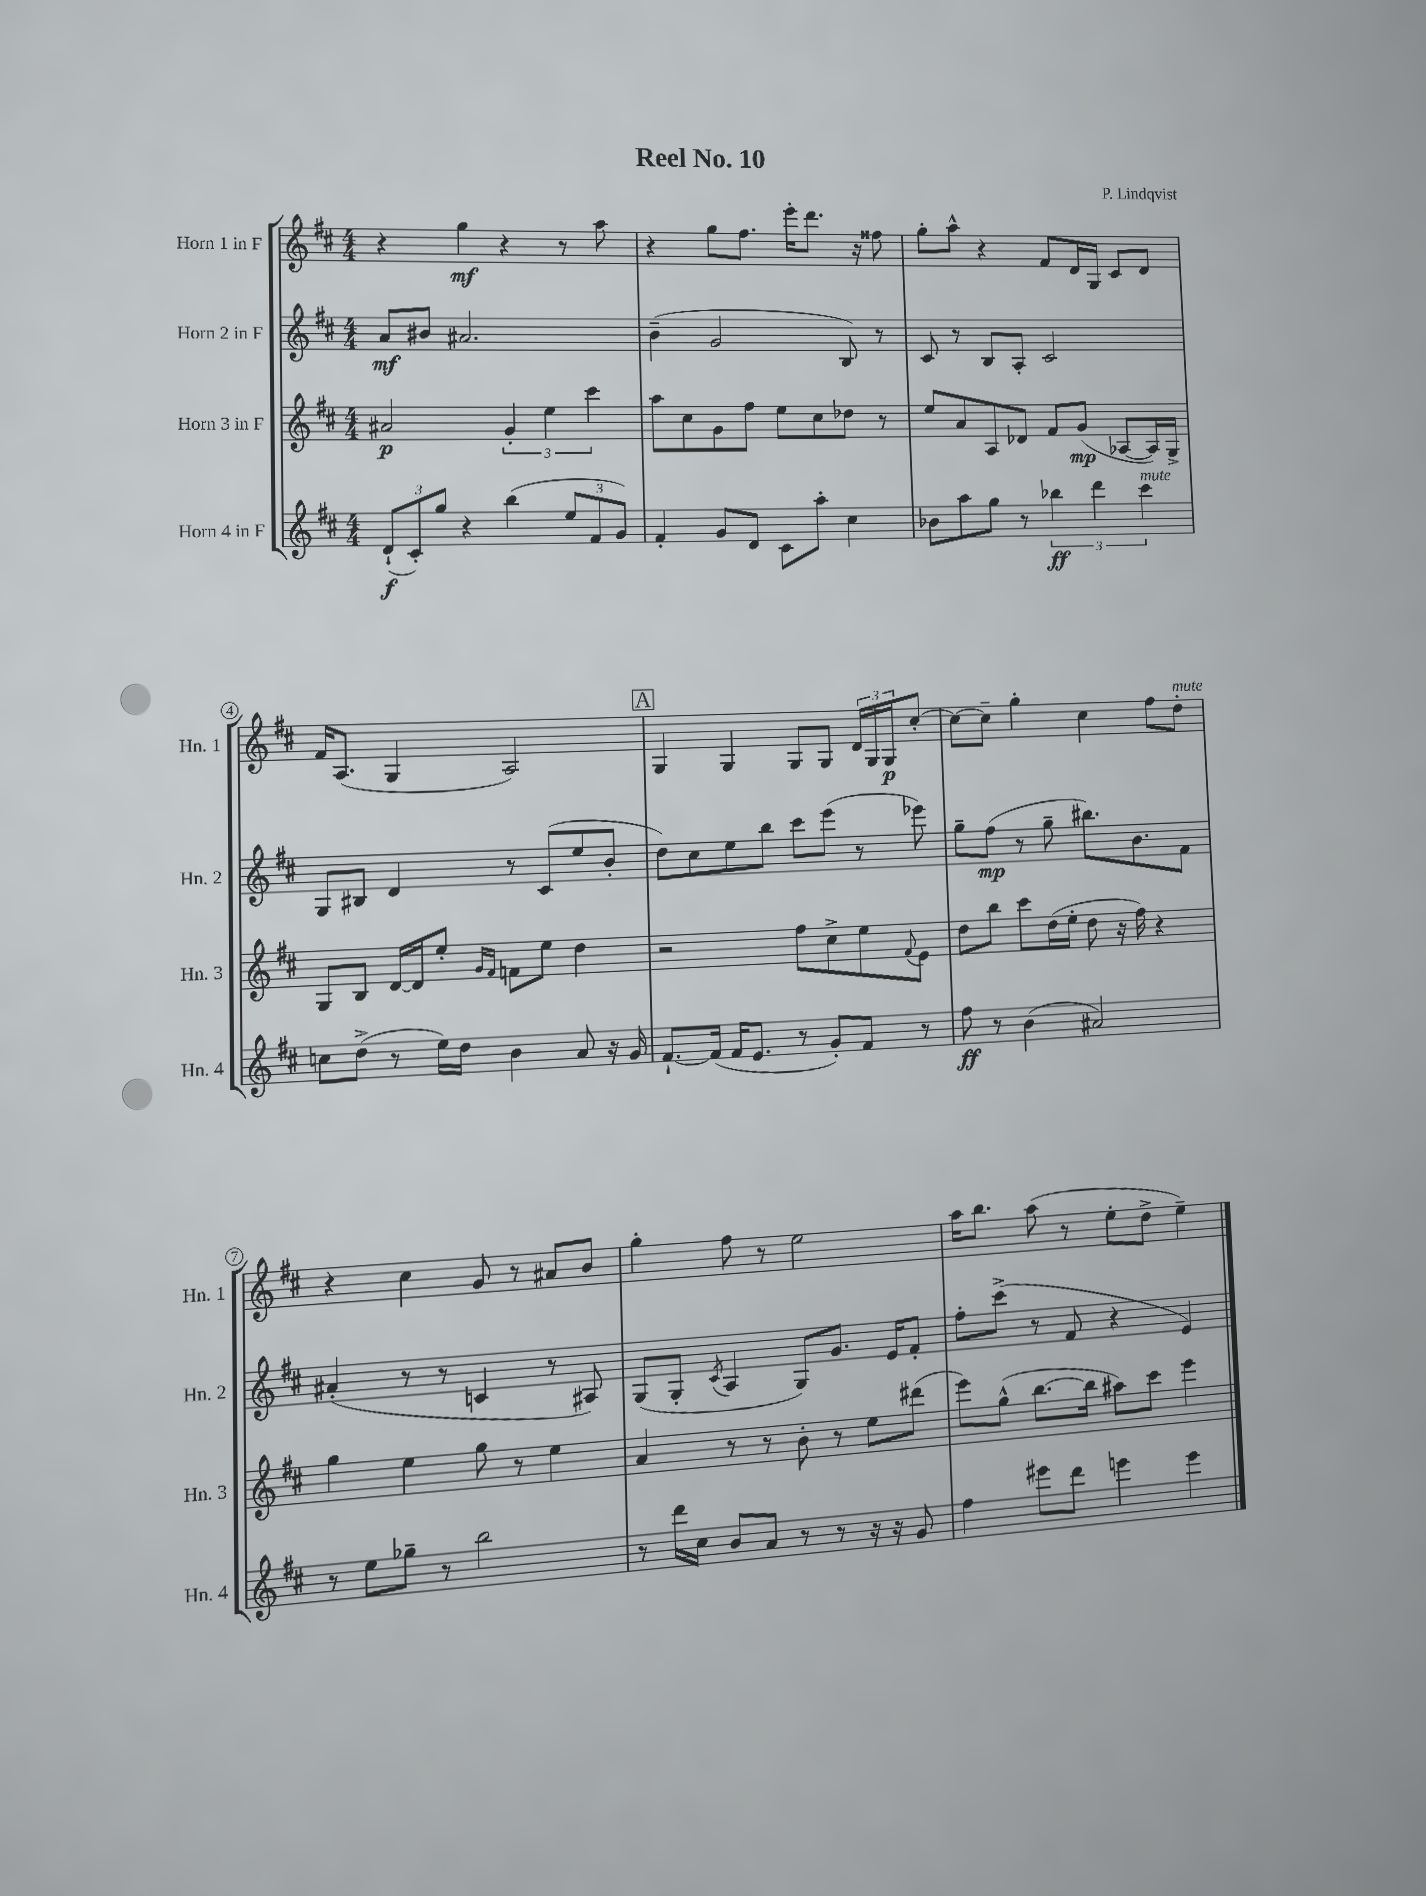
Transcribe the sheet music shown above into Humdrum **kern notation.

**kern	**kern	**kern	**kern
*staff4	*staff3	*staff2	*staff1
*clefG2	*clefG2	*clefG2	*clefG2
*k[f#c#]	*k[f#c#]	*k[f#c#]	*k[f#c#]
*M4/4	*M4/4	*M4/4	*M4/4
(12d`	2a#	8a	4r
12c#')	.	.	.
.	.	8b#	.
12gg	.	.	.
4r	.	2.a#	4gg
(4bb	6g'	.	4r
.	6ee	.	.
12ee	.	.	8r
12f#	6ccc#	.	.
.	.	.	8aa
12g)	.	.	.
=	=	=	=
4f#'	8aa	(4b~	4r
.	8cc#	.	.
8g	8g	2g	8gg
8d	8ff#	.	8.ff#
8c#	8ee	.	.
.	.	.	16eee'
8aa'	8cc#	.	8.ddd
4cc#	8dd-	8B)	.
.	.	.	16r
.	8r	8r	8ff##
=	=	=	=
8b-	8ee	8c#	8gg'
8aa	8a	8r	8aa^^
8gg	8A	8B	4r
8r	8d-	8A'	.
6bb-	8f#	2c#	8f#
.	(8g	.	16d
6ddd	.	.	.
.	.	.	16G
.	[8A-	.	8c#
6ccc#	.	.	.
.	16A-])	.	8d
.	16G^	.	.
=	=	=	=
8cc	8G	8G	16f#
.	.	.	(8.A
(8dd^	8B	8B#	.
8r	[16d	4d	4G
.	16d]	.	.
16ee)	8ee'	.	.
16dd	.	.	.
.	16qqg	.	.
.	16qqf#	.	.
4b	8f	8r	2A)
.	8ee	(8c#	.
8a	4dd	8ee	.
16r	.	8b'	.
16g	.	.	.
=	=	=	=
[8.f#`	2r	8dd)	4G
.	.	8cc#	.
(16f#]	.	.	.
16f#	.	8ee	4G
8.e	.	.	.
.	.	8bb	.
8r	8ff#	8ccc#	8G
8g')	8cc#^	(8eee	8G
8f#	8ee	8r	24d
.	.	.	24G
.	.	.	24G
.	8qqf#	.	.
8r	8e	8eee-)	[8cc#'
=	=	=	=
8ff#	8dd	8gg~	8cc#_
8r	8bb	(8ff#	8cc#~]
(4b	8ccc#	8r	4gg'
.	(16dd	8gg~	.
.	16ee'	.	.
2a#)	8dd	8.bb#)	4cc#
.	16r	.	.
.	16ff#)	8.b	.
.	4r	.	8ff#
.	.	8f#	8dd'
=	=	=	=
8r	4gg	(4a#'	4r
8ee	.	.	.
8gg-~	4ee	8r	4cc#
8r	.	8r	.
2bb	8gg	4c	8g
.	8r	.	8r
.	4ee	8r	8a#
.	.	8A#)	8b
=	=	=	=
8r	4a	(8G	4gg'
16ddd	.	8G'	.
16cc#	.	.	.
.	.	8qc#	.
8b	8r	4A	8ff#
8a	8r	.	8r
8r	8b'	8G)	2ee
8r	8r	8.g	.
16r	8ee	.	.
16r	.	16e	.
8g	(8ddd#	8f#'	.
=	=	=	=
4ff#	8eee)	8ff#'	16aa
.	.	.	8.bb
.	(8gg^^	(8ccc#^	.
8eee#	[8.bb	8r	(8aa
8ddd	.	8f#	8r
.	16bb]	.	.
4eee	8aa#)	4r	8ee'
.	8ccc#	.	8dd^
4eee	4eee	4e)	4ee~)
==	==	==	==
*-	*-	*-	*-
